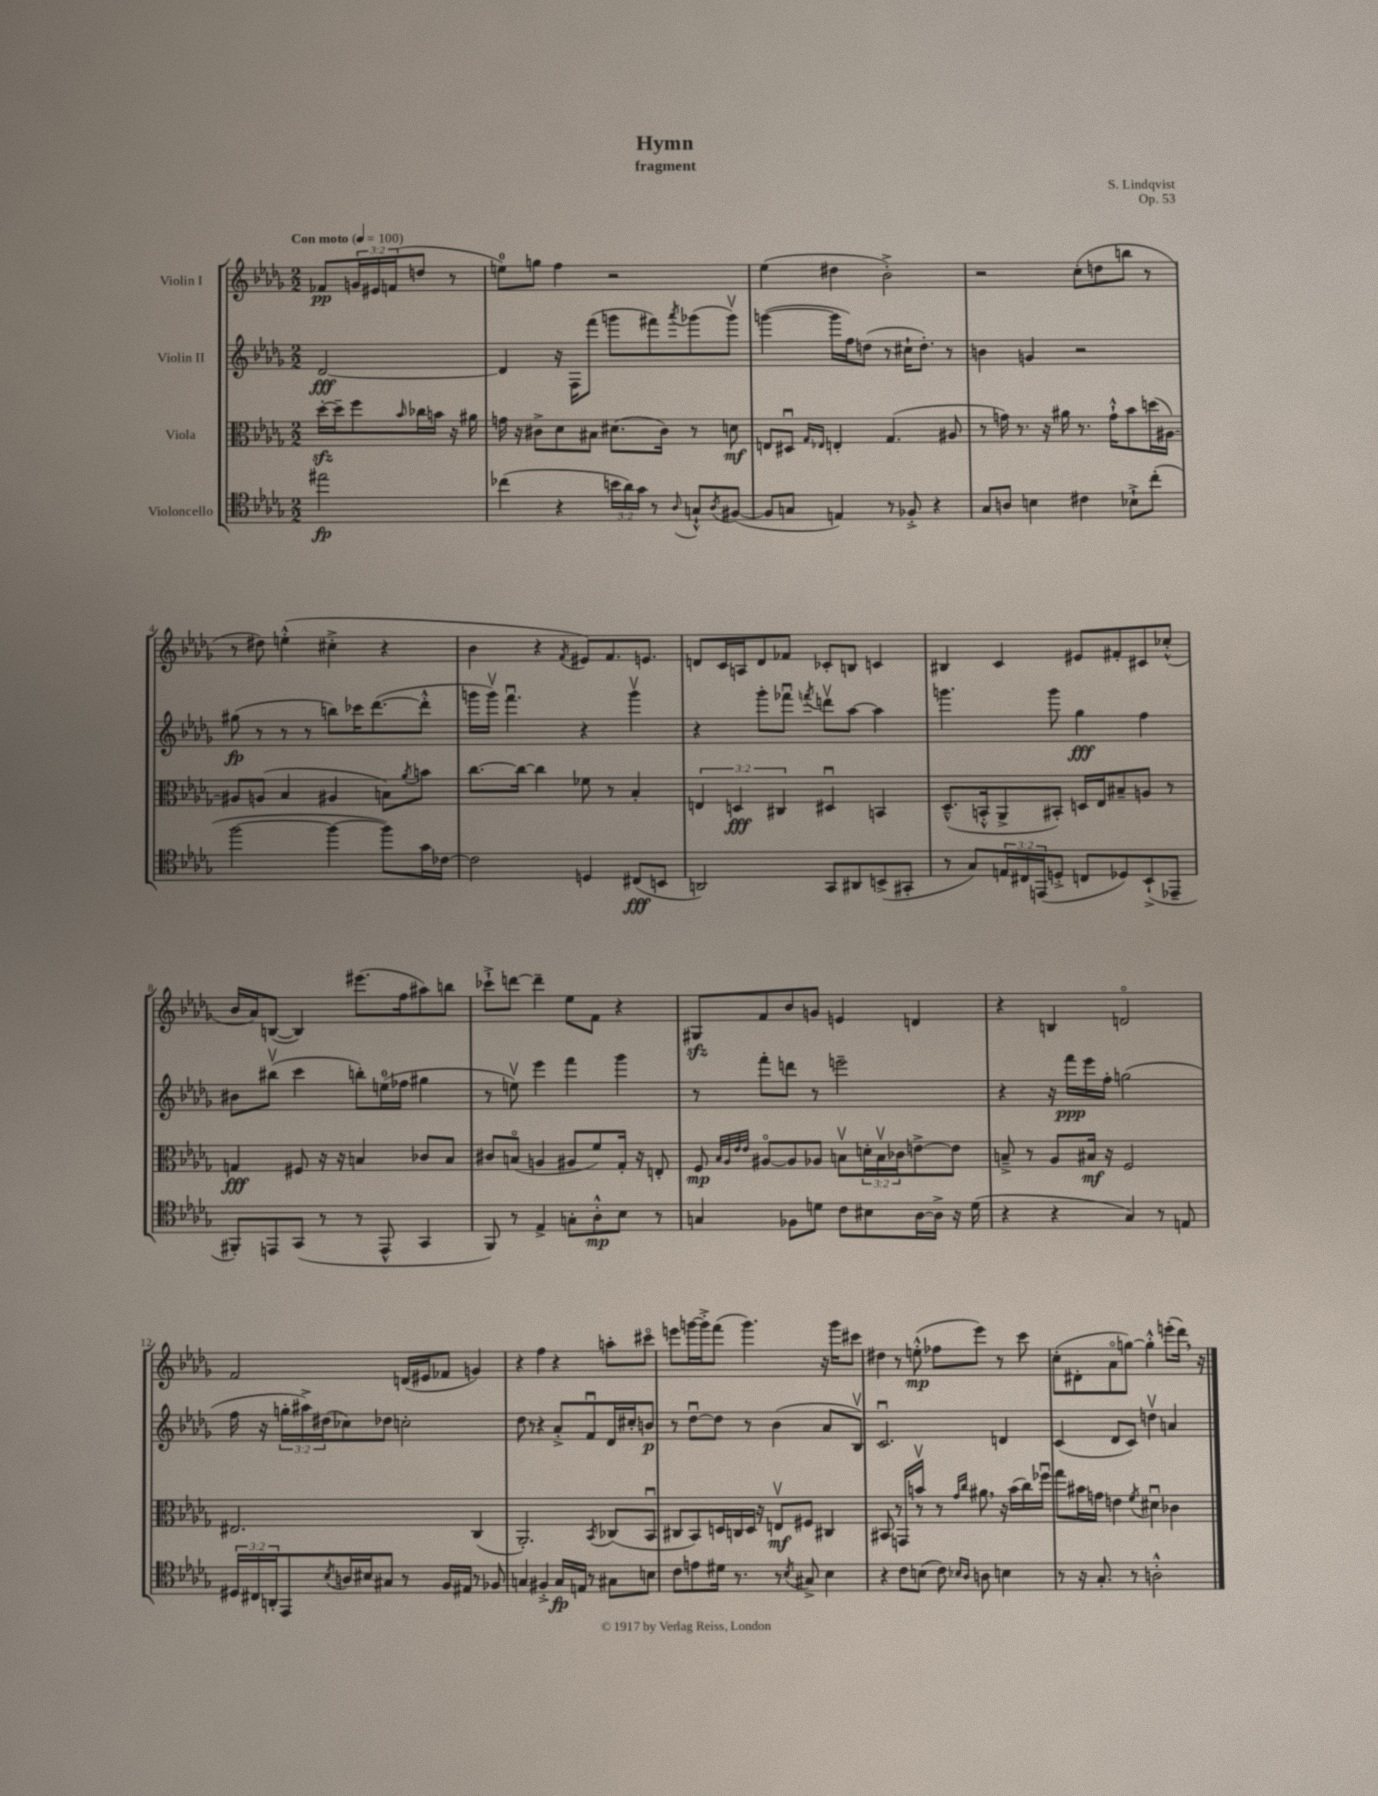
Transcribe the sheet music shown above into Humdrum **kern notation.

**kern	**kern	**kern	**kern
*staff4	*staff3	*staff2	*staff1
*clefC4	*clefC3	*clefG2	*clefG2
*k[b-e-a-d-g-]	*k[b-e-a-d-g-]	*k[b-e-a-d-g-]	*k[b-e-a-d-g-]
*M2/2	*M2/2	*M2/2	*M2/2
*MM100	*MM100	*MM100	*MM100
2ee#	[16dd-'	[2d-	8f-
.	16dd-~]	.	.
.	8ff	.	24g
.	.	.	24e#
.	.	.	(24f
.	16qqb-	.	.
.	16cc-	.	8dd
.	16b	.	.
.	16r	.	8r
.	16a#	.	.
=	=	=	=
(4cc-	16g	4d-]	8ee)
.	16r	.	.
.	8c#^	.	8gg
4r	8d-	16r	4ff
.	.	16F	.
.	8B#	(8fff	.
24b	(8.d#	8ggg	2r
24a-)	.	.	.
24g-	.	.	.
8r	.	8fff#)	.
.	16c#)	.	.
8qqA-	.	8qaaa-	.
8G`^^	8r	(8ggg-	.
8qA-	.	.	.
([8F#	8d	8ggg-v)	.
=	=	=	=
8F#]	8E	([4ggg	(4ee-
8G	8D#u	.	.
.	16qqG-	.	.
.	16qqE-	.	.
4E)	4E'	16ggg]	4dd#
.	.	16ff)	.
.	.	(8dd	.
8r	(4.G-	8r	2b-'^)
8F-'^	.	16cc#`	.
.	.	8.dd')	.
4r	.	.	.
.	8A#	8r	.
=	=	=	=
8G-	8r	4b	2r
8A	16g)	.	.
.	8.r	.	.
4B	.	4g	.
.	16r	.	.
.	16a#	.	.
4c#	8.r	2r	(8cc'
.	.	.	8dd
.	16g`^^	.	.
8B-`^	8b-	.	8bb
(8cc'	(16dd	.	8r
.	[16A#)	.	.
=	=	=	=
[2ff	8A#]	(8gg#	8r
.	(8A	8r	8dd#)
.	4B-	8r	(4ee'^^
.	.	8r	.
4ff_	4A#	8bb)	4cc#'^
.	.	16ccc-	.
.	.	([8.ddd-	.
8ff])	8B)	.	4r
.	8qa-	.	.
16g-	8b	8ddd-'^^]	.
[16c-	.	.	.
=	=	=	=
2c-]	[8.cc	16ggg	4b-
.	.	16gggv)	.
.	.	4.fffu	.
.	16cc_	.	.
.	4cc]	.	4r
.	.	.	8qf
4D	8f-	4r	8e#)
.	8r	.	8.f
(8C#	4B-'	4gggv	.
.	.	.	8.e
8BB	.	.	.
=	=	=	=
2AA)	6E	4r	8d
.	.	.	16c
.	6D	.	.
.	.	.	16A
.	.	8ggg-'	8d
.	6C#	.	.
.	.	8fff-u	8f-
.	.	8qfff	.
8GG-	4D#u	8dddv	8c-'
8AA#	.	[8aa-	8B
(8BB^	4BB	4aa-]	4c
8GG#'	.	.	.
=	=	=	=
8r	(8.D-~^^	4.ggg	4B#
8G-)	.	.	.
.	16BB'^^	.	.
24E	8AA-^	.	4c
24C#	.	.	.
(24EE	.	.	.
8D'^	8BB#')	8ggg	.
8C	16D	4gg-	8e#
.	16E-	.	.
8D-)	8B#~	.	8f#'
(8BB-`^	8A	4ff	8c#
8EE-~	8r	.	(8cc-'^^
=	=	=	=
8FF#')	4G	8b#	16b-
.	.	.	16a-)
8EE	.	(8bb#v	([8B
(8GG-	8F#	4ccc	4B])
8r	16r	.	.
.	16r	.	.
8r	4B	8bb')	(8.eee#
8EE^^	.	(16ee	.
.	.	16ff-	16ff
4GG-	8c-	4gg#	8aa#)
.	8B	.	8bb
=	=	=	=
8FF)	8c#	8r	8ccc-`^
8r	(8Bo	8eev)	[8ddd
4E-^	4A	4eee-	4ddd~]
8G'	8A#	4fff	8ee-
8A-'^^	8f)	.	8f
8B-	16G-'	4ggg-	4r
.	16r	.	.
8r	8E'	.	.
=	=	=	=
4G	8F	8r	8G#
.	32qqB-	.	.
.	32qqA-	.	.
.	32qqe-	.	.
.	32qqe-	.	.
.	[8A#o	8fff'	8f
8F-	8A#]	8ddd	8b-
8d	8A-	8r	8g
8c	8Bv	2eee~	4e
8B#	24d'	.	.
.	24Bv	.	.
.	24c-	.	.
[16A-	[8e^	.	4d
16A-^]	.	.	.
16r	8e]	.	.
(16d	.	.	.
=	=	=	=
4r	8B~^	4r	4r
.	8r	.	.
4r	8A-	16r	4B
.	.	16fff	.
.	16B#	16eee-	.
.	16r	16ff'	.
4G-)	2F	(2gg	2do
8r	.	.	.
8E	.	.	.
=	=	=	=
24D#	2.E#	16ff	2f
24C#	.	.	.
.	.	16r	.
24AA'	.	.	.
8EE-	.	24gg'	.
.	.	24aa#^)	.
.	.	(24dd#	.
8qB-	.	.	.
16A	.	8cc-)	.
16B#	.	.	.
8G#	.	8dd-	.
8r	.	2cc'	(16d
.	.	.	16e#
16F	.	.	8f-
16E#	.	.	.
8r	(4C	.	4g)
8F-	.	.	.
=	=	=	=
4G	2.AA-')	8dd-	4r
.	.	8r	.
4F#'^	.	4r	4ff
16G	.	8a-'^	4r
16E	.	.	.
8r	.	8fu	.
.	8qBB-	.	.
8G#	(8C-	16d-	8aa'
.	.	16cc#'	.
8B	8BB-u	8b	8ccc#o
=	=	=	=
8c	8C#	8r	8eee
8e	8BB-)	[8dd-u	[16ggg
.	.	.	16ggg'^]
16d#	16D	8dd-]	(8fff
8.r	16C	.	.
.	16D	8r	4.ggg)
.	16r	.	.
8r	8Ev	(4b-	.
8qB-	.	.	.
8G#^	8F#	.	.
4B-	4C#	8a-	16r
.	.	.	16ggg
.	.	8B-v)	8ccc#
=	=	=	=
4r	8BB#	2.cu	4dd#
.	8r	.	.
8c	16GG	.	8r
.	16bv	.	.
(8B	8r	.	(8ee'^^
8c)	8r	.	8ff-
16qqB-	16qqg-	.	.
16qqA-	16qqcc	.	.
8A	8a#	.	8eee-)
4B	16r	4d	8r
.	(16b	.	.
.	16cc)	.	8ccc
.	16ff-u	.	.
=	=	=	=
8r	8gg-	(4c	(8cc'
16r	16b#	.	8d#'
8.G-'	16g	.	.
.	4e	8d-	8a-o
8r	.	8c)	[8gg)
.	8qf	.	.
2A'^^	4d#u	4ddv	4gg'^^]
.	4c-	4a	(8eee'
.	.	.	16ddd-)
.	.	.	16r
==	==	==	==
*-	*-	*-	*-
